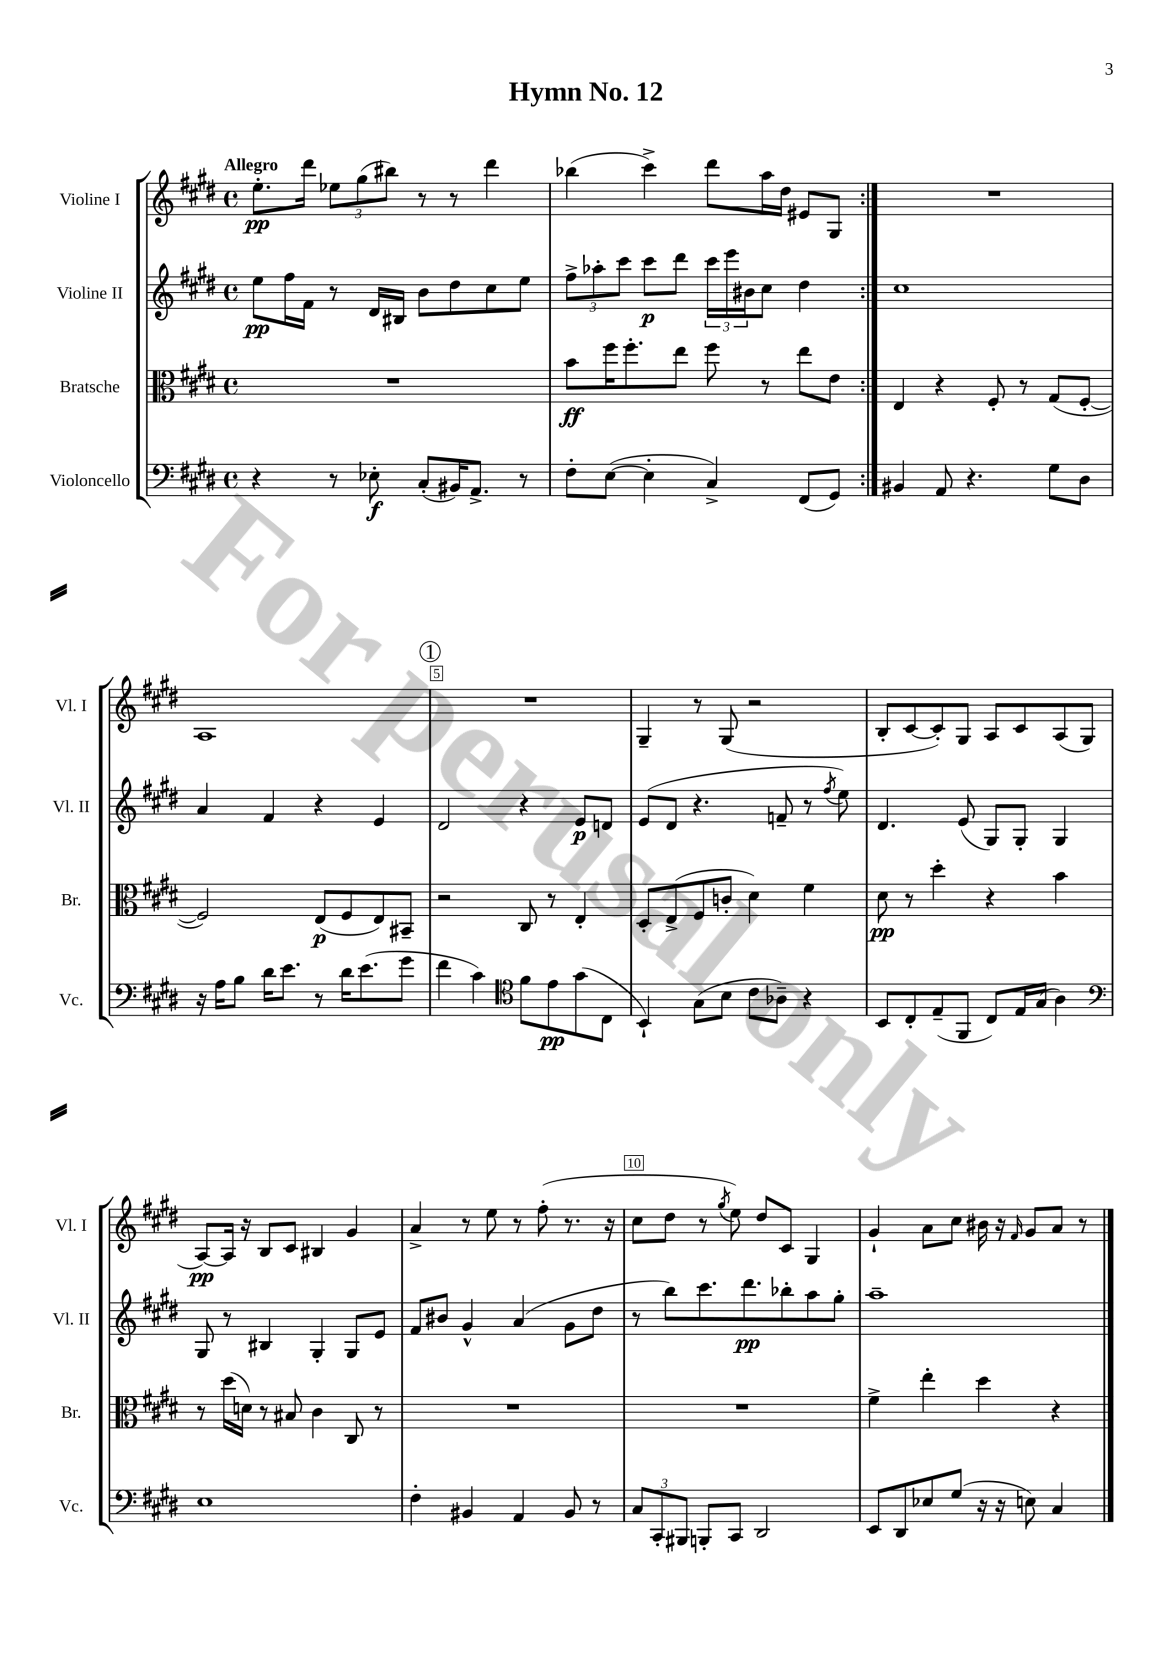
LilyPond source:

\header { title = "Hymn No. 12" }
<<
\new StaffGroup <<
\new Staff = "s0" \with { instrumentName = "Violine I" shortInstrumentName = "Vl. I" } {
    \clef treble \key e \major \defaultTimeSignature \time 4/4 \tempo "Allegro"
    \repeat volta 2 { e''8.-.\pp dis'''16 \tuplet 3/2 { ees''8 gis''8( bis''8) } r8 r8 dis'''4 |
    bes''4( cis'''4->) dis'''8 a''16 dis''16 eis'8 gis8 | }
    R1 |
    a1 |
    \mark \markup { \circle "1" } R1 |
    gis4-- r8 gis8( r2 |
    b8-. cis'8~ cis'8-.) gis8 a8 cis'8 a8( gis8 |
    a8~\pp) a16 r16 b8 cis'8 bis4 gis'4 |
    a'4-> r8 e''8 r8 fis''8-.( r8. r16 |
    cis''8 dis''8 r8 \acciaccatura { gis''8 } e''8) dis''8 cis'8 gis4 |
    gis'4-! a'8 cis''8 bis'16 r16 \grace { fis'16 } gis'8 a'8 r8 \bar "|." |
}
\new Staff = "s1" \with { instrumentName = "Violine II" shortInstrumentName = "Vl. II" } {
    \clef treble \key e \major \defaultTimeSignature \time 4/4
    \repeat volta 2 { e''8\pp fis''16 fis'16 r8 dis'16 bis16 b'8 dis''8 cis''8 e''8 |
    \tuplet 3/2 { fis''8-> aes''8-. cis'''8 } cis'''8\p dis'''8 \tuplet 3/2 { cis'''16 e'''16 bis'16 } cis''8 dis''4 | }
    cis''1 |
    a'4 fis'4 r4 e'4 |
    \mark \markup { \circle "1" } dis'2 r4 e'8\p d'8 |
    e'8( dis'8 r4. f'8-- r8 \acciaccatura { fis''8 } e''8) |
    dis'4. e'8( gis8) gis8-. gis4 |
    gis8 r8 bis4 gis4-. gis8 e'8 |
    fis'8 bis'8 gis'4-^ a'4( gis'8 dis''8 |
    r8 b''8) cis'''8. dis'''8.\pp bes''8-. a''8 gis''8-. |
    a''1-- \bar "|." |
}
\new Staff = "s2" \with { instrumentName = "Bratsche" shortInstrumentName = "Br." } {
    \clef alto \key e \major \defaultTimeSignature \time 4/4
    \repeat volta 2 { R1 |
    b'8\ff fis''16 fis''8.-. e''8 fis''8 r8 e''8 e'8 | }
    e4 r4 fis8-. r8 gis8( fis8~-. |
    fis2) e8\p( fis8 e8) bis,8-- |
    \mark \markup { \circle "1" } r2 cis8 r8 e4-. |
    dis8-. e8->( fis8 c'8-. dis'4) fis'4 |
    dis'8\pp r8 dis''4-. r4 b'4 |
    r8 dis''16( d'16) r8 bis8 cis'4 cis8 r8 |
    R1 |
    R1 |
    fis'4-> e''4-. dis''4 r4 \bar "|." |
}
\new Staff = "s3" \with { instrumentName = "Violoncello" shortInstrumentName = "Vc." } {
    \clef bass \key e \major \defaultTimeSignature \time 4/4
    \repeat volta 2 { r4 r8 ees8-.\f cis8-.( bis,16) a,8.-> r8 |
    fis8-. e8~( e4-. cis4->) fis,8( gis,8) | }
    bis,4 a,8 r4. gis8 dis8 |
    r16 a16 b8 dis'16 e'8. r8 dis'16 e'8.( gis'8 |
    \mark \markup { \circle "1" } fis'4 cis'4) \clef tenor fis'8 e'8\pp gis'8( cis8 |
    b,4-!) gis8( b8 cis'8 aes8--) r4 |
    b,8 cis8-. e8--( fis,8 cis8) e16 gis16( a4) |
    \clef bass e1 |
    fis4-. bis,4 a,4 bis,8 r8 |
    \tuplet 3/2 { cis8 cis,8-. bis,,8 } b,,8-. cis,8 dis,2 |
    e,8 dis,8 ees8 gis8( r16 r16 e8) cis4 \bar "|." |
}
>>
>>
\layout { \context { \Score \override BarNumber.break-visibility = ##(#f #t #t) barNumberVisibility = #(every-nth-bar-number-visible 5) \override BarNumber.stencil = #(make-stencil-boxer 0.1 0.3 ly:text-interface::print) } }
